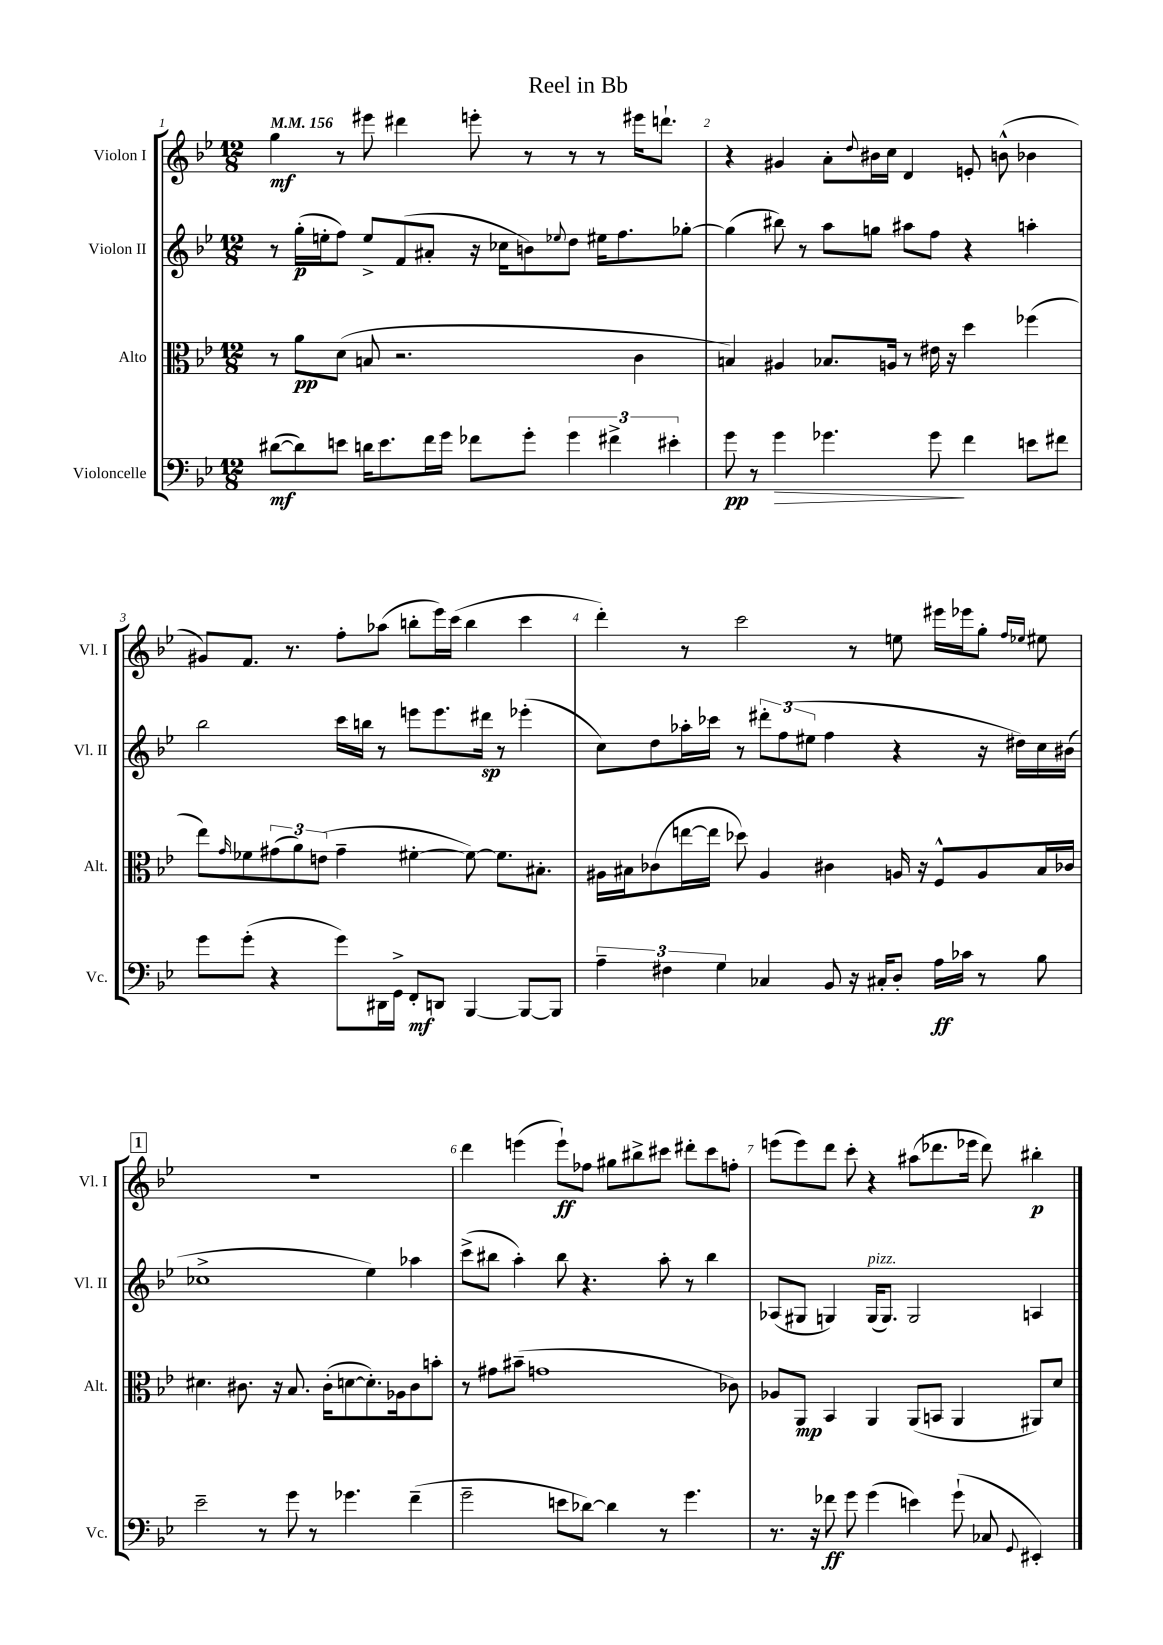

**kern	**kern	**kern	**kern
*staff4	*staff3	*staff2	*staff1
*clefF4	*clefC3	*clefG2	*clefG2
*k[b-e-]	*k[b-e-]	*k[b-e-]	*k[b-e-]
*M12/8	*M12/8	*M12/8	*M12/8
*MM156	*MM156	*MM156	*MM156
([8d#	8r	8r	4gg
8d#])	8a	(16gg'	.
.	.	16ee'	.
8e	(8d	8ff)	8r
16d	8B	8ee^	8eee#
8.e	.	.	.
.	2.r	(8f	4ddd#
16f	.	8a#'	.
16g	.	.	.
8f-	.	16r	8eee'
.	.	16cc-	.
8g'	.	8b)	8r
.	.	8qqee-	.
6g	.	8dd	8r
.	.	16ee#	8r
6f#^	.	.	.
.	.	8.ff	.
.	4c	.	16eee#
.	.	.	8.ddd`
6e#'	.	.	.
.	.	[8gg-'	.
=	=	=	=
8g	4B)	(4gg-]	4r
8r	.	.	.
4g	4A#	8bb#)	4g#
.	.	8r	.
4.g-	8.B-	8aa	8a'
.	.	.	8qqdd
.	.	8gg	16b#
.	16A	.	16cc
.	8r	8aa#	4d
8g-	16e#	8ff	.
.	16r	.	.
4f	4dd	4r	8e'
.	.	.	(8b^^
8e	(4ff-	4aa'	4b-
8f#	.	.	.
=	=	=	=
8g	8ee-)	2bb-	8g#)
.	16qqg	.	.
(8g'	8f-	.	8.f
4r	(12g#	.	.
.	.	.	8.r
.	12a)	.	.
.	(12e	.	.
8g)	4g#~	16ccc	8ff'
.	.	16bb	.
16DD#	.	8r	(8aa-
16GG^	.	.	.
8FF'	[4f#'	8eee	8bb'
8DD	.	8.eee	16eee-)
.	.	.	(16ccc
[4BBB-	8f#_)	.	4bb
.	.	16ddd#	.
.	8.f#]	8r	.
8BBB-_	.	(4eee-'	4ccc
.	8.B#'	.	.
8BBB-]	.	.	.
=	=	=	=
6A~	16A#	8cc)	4ddd')
.	16B#	.	.
.	(8c-	8dd	.
6F#	.	.	.
.	[16ee	16aa-'	8r
.	16ee]	16ccc-	.
6G	.	.	.
.	8dd-)	8r	2ccc
4C-	4A#	12ddd#'	.
.	.	(12ff	.
.	.	12ee#	.
8BB-	4c#	4ff	.
16r	.	.	8r
16C#'	.	.	.
8D'	16A	4r	8ee
.	16r	.	.
16A	8F^^	.	16eee#
16c-	.	.	16eee-
8r	8A	16r	8gg'
.	.	16dd#)	.
.	.	.	16qqff
.	.	.	16qqee-
8B-	16B#	16cc	8ee#
.	16c-	(16b#	.
=	=	=	=
2e-~	4.d#	1cc-^	1.r
.	8.c#	.	.
8r	.	.	.
.	16r	.	.
8g	8.B-	.	.
8r	.	.	.
.	(16c#'	.	.
4.g-	[8d	.	.
.	8.d'])	4ee-)	.
.	16A-	.	.
(4f~	8c#	4aa-	.
.	8b'	.	.
=	=	=	=
2g~	8r	(8ccc^	4ddd
.	8g#	8bb#	.
.	(8b#~	4aa')	(4eee
.	1g	.	.
8e	.	8bb#	8eee`)
[8d-)	.	4.r	8ff-
4d-]	.	.	8gg#
.	.	.	8bb#^
8r	.	8aa'	8ccc#
4.g	.	8r	8ddd#'
.	.	4bb#	8ccc#
.	8c-)	.	8ff'
=	=	=	=
8.r	8A-	(8A-	(8eee
.	8AA	8G#	8eee)
16r	.	.	.
8f-	4BB-	4G)	8ddd
8g	.	.	8ccc'
(4g	4AA	(16G	4r
.	.	8.G)	.
4e)	(8AA	2G	(8aa#
.	8BB	.	8.ddd-
(8g`	4AA	.	.
.	.	.	16eee-
8C-	.	.	8ddd-)
8qqGG	.	.	.
4EE#')	8AA#)	4A	4bb#'
.	8d	.	.
==	==	==	==
*-	*-	*-	*-
